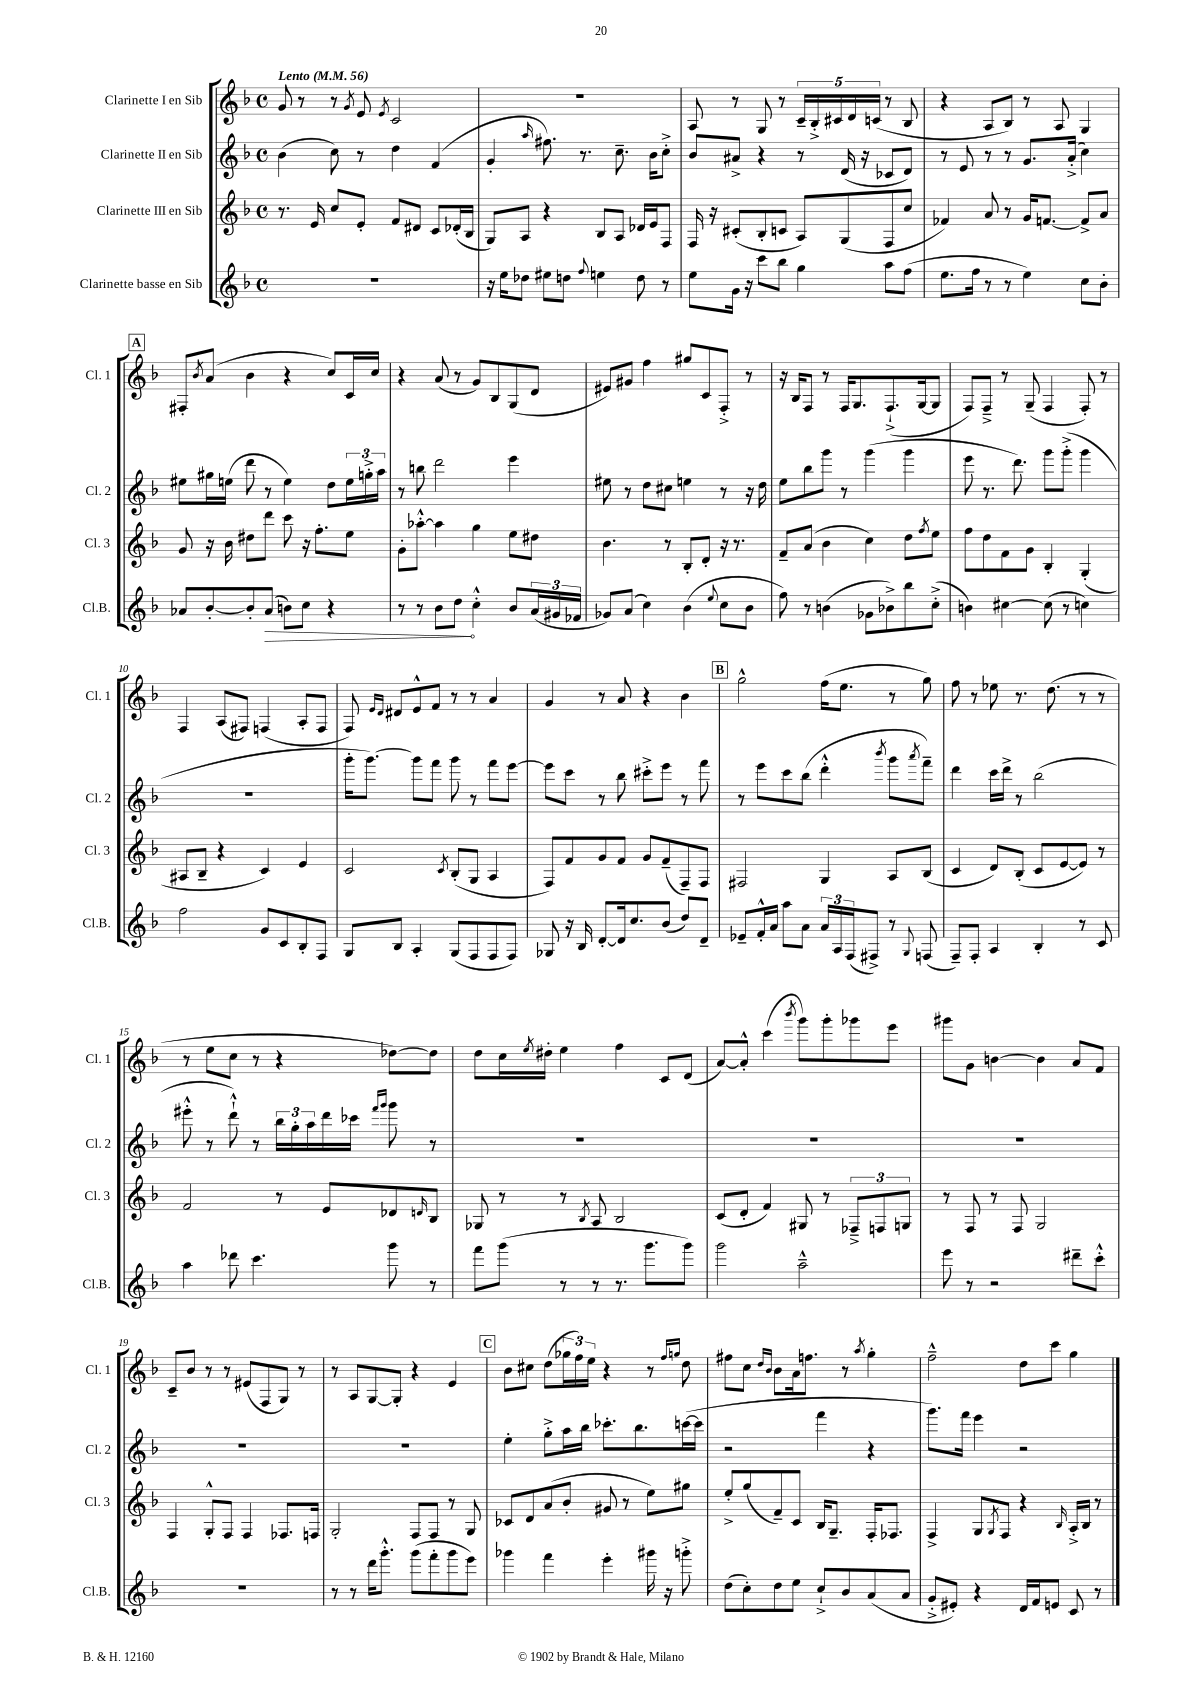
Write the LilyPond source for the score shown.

<<
\new StaffGroup <<
\new Staff = "s0" \with { instrumentName = "Clarinette I en Sib" shortInstrumentName = "Cl. 1" } {
    \clef treble \key f \major \defaultTimeSignature \time 4/4 \tempo "Lento" 4 = 56
    g'8 r8 r8 \acciaccatura { g'8 } e'8 \acciaccatura { e'8 } c'2 |
    R1 |
    a8 r8 g8 r8 \tuplet 5/4 { c'16-- bes16-.-> cis'16 d'16 c'16( } r8 bes8 |
    r4 a8 bes8) r8 a8 g4 |
    \mark \markup { \box "A" } fis8-. \acciaccatura { bes'8 } a'8( bes'4 r4 c''8) c'16 c''16 |
    r4 a'8( r8 g'8) bes8 g8( d'8 |
    eis'8) gis'8 f''4 gis''8 c'8 f8-.-> r8 |
    r16 bes16 f8 r8 f16 g8. f8.-!->( g16~ g8 |
    f8) f8---> r8 g8--( f4 f8-.) r8 |
    f4 a8( fis8) f4( a8-. f8 |
    f8) \grace { e'16 d'16 } dis'8 e'8-^ f'8 r8 r8 a'4 |
    g'4 r8 a'8 r4 bes'4 |
    \mark \markup { \box "B" } g''2-^ f''16( e''8. r8 g''8) |
    f''8 r8 ees''8 r8. d''8.( r8 r8 |
    r8 e''8 c''8 r8 r4 des''8~) des''8 |
    d''8 c''16 \acciaccatura { e''8 } dis''16-. e''4 f''4 c'8 d'8( |
    a'8~) a'8-.-^ c'''4( \acciaccatura { bes'''8 } g'''8) g'''8-. ges'''8 e'''8 |
    gis'''8 g'8 b'4~ b'4 a'8 f'8 |
    c'8-- bes'8 r8 r8 eis'8( f8 g8) r8 |
    r8 a8 g8~ g8-. r4 e'4 |
    \mark \markup { \box "C" } bes'8 cis''8 d''8( \tuplet 3/2 { ges''16 f''16) e''16 } r4 r8 \grace { f''16 g''16 } d''8 |
    fis''8 c''8 \grace { d''16 bes'16 } bes'8 a'16 f''8. r8 \acciaccatura { a''8 } g''4-. |
    f''2---^ d''8 c'''8 g''4 \bar "|." |
}
\new Staff = "s1" \with { instrumentName = "Clarinette II en Sib" shortInstrumentName = "Cl. 2" } {
    \clef treble \key f \major \defaultTimeSignature \time 4/4
    bes'4( c''8) r8 d''4 f'4( |
    g'4-. \grace { a''16 } fis''8.) r8. c''8.-- bes'16 c''8-.-> |
    bes'8 ais'8-> r4 r8 d'16( r16 ces'8 d'8) |
    r8 e'8 r8 r8 g'8. a'16-.->( c''4) |
    \mark \markup { \box "A" } eis''8 gis''16 e''16( d'''8 r8 e''4) d''8 \tuplet 3/2 { e''16 g''16-.-> a''16 } |
    r8 b''8 d'''2 e'''4 |
    eis''8 r8 d''8 cis''8 e''4 r8 r16 d''16 |
    e''8 bes''8 g'''8 r8 g'''4( g'''4 |
    e'''8 r8. d'''8.) g'''8 g'''8-.->( g'''4 |
    R1 |
    g'''16-. g'''8.~) g'''8 f'''8 g'''8 r8 f'''8 e'''8~ |
    e'''8 c'''8 r8 bes''8 cis'''8-.-> e'''8 r8 f'''8 |
    \mark \markup { \box "B" } r8 e'''8 c'''8 bes''8( d'''4-.-^ \acciaccatura { bes'''8 } g'''8 \acciaccatura { a'''8 } f'''8--) |
    d'''4 c'''16 d'''16-> r8 bes''2( |
    eis'''8-.-^ r8 d'''8-!-^) r8 \tuplet 3/2 { bes''16 g''16-. a''16 } d'''16 ces'''16 \grace { f'''16 g'''16 } g'''8 r8 |
    R1 |
    R1 |
    R1 |
    R1 |
    R1 |
    \mark \markup { \box "C" } e''4-. g''8-.-> a''16 bes''16 ces'''8.-. bes''8. c'''16~( c'''16 |
    r2 f'''4 r4 |
    g'''8.) f'''16 e'''4 r2 \bar "|." |
}
\new Staff = "s2" \with { instrumentName = "Clarinette III en Sib" shortInstrumentName = "Cl. 3" } {
    \clef treble \key f \major \defaultTimeSignature \time 4/4
    r8. e'16 c''8 e'8-. f'8 dis'8 c'8 des'16-.( bes16 |
    g8) a8 r4 bes8 a8 des'16 e'16 f8 |
    f16 r16 cis'8-.( bes8-. c'8 a8) g8( f8 c''8 |
    fes'4) a'8 r8 g'16 f'8.~ f'8-> a'8 |
    \mark \markup { \box "A" } g'8 r16 bes'16 dis''8 d'''8 c'''8 r16 f''8.-. e''8 |
    g'8-. aes''8~-.-^ aes''4 g''4 e''8 dis''8 |
    bes'4. r8 bes8-. d'8-. r16 r8. |
    f'8-- a'8( bes'4 c''4) d''8 \acciaccatura { f''8 } e''8 |
    f''8 d''8 f'8 g'8 bes4-. g4-.( |
    ais8 bes8-- r4 c'4) e'4 |
    c'2 \acciaccatura { c'8 } bes8-.( g8 a4 |
    f8) f'8 g'8 f'8 g'8 f'8--( f8--) f8 |
    \mark \markup { \box "B" } fis2 g4 a8 bes8( |
    c'4 d'8) bes8-.( c'8 e'8~ e'8) r8 |
    f'2 r8 e'8 des'8 \grace { d'16 } bes8 |
    ges8 r8 r8 \acciaccatura { bes8 } a8 bes2 |
    c'8( d'8-. f'4) gis8 r8 \tuplet 3/2 { fes8---> f8 g8 } |
    r8 f8 r8 f8 g2 |
    f4 g8-.-^ f8 f4 fes8. f16 |
    g2-. f8 f8 r8 g8 |
    \mark \markup { \box "C" } ces'8 d'8 a'8( bes'8-. gis'8 r8 e''8) gis''8 |
    e''8-.-> g''8( f'8--) c'8 bes16 g8.-- f16-. fes8. |
    f4-> g8 \acciaccatura { g8 } f8 r4 \grace { bes16 } a16-.-> bes16 r8 \bar "|." |
}
\new Staff = "s3" \with { instrumentName = "Clarinette basse en Sib" shortInstrumentName = "Cl.B." } {
    \clef treble \key f \major \defaultTimeSignature \time 4/4
    R1 |
    r16 e''16 des''8 eis''8 d''8 \appoggiatura { f''8 } e''4 d''8 r8 |
    e''8 g'16 r16 c'''8 bes''8 g''4 a''8 f''8( |
    e''8. f''16 r8 r8 e''4) c''8 bes'8-. |
    \mark \markup { \box "A" } aes'8 bes'8~-. bes'8-. \once \override Hairpin.circled-tip = ##t aes'8\>( b'8) c''8 r4 |
    r8 r8 bes'8 d''8\! c''4-.-^ bes'8 \tuplet 3/2 { a'16( gis'16 fes'16 } |
    ges'8) a'8( c''4) bes'4( \appoggiatura { e''8 } c''8 bes'8 |
    f''8) r8 b'4( ges'8 bes'8->) bes''8 c''8-.->( |
    b'4) cis''4~ cis''8( r8 c''4) |
    f''2 g'8 c'8 bes8-. f8 |
    g8 bes8 a4-. g8( f8 f8 f8) |
    ges8 r16 bes16 d'8~-. d'16 c''8. bes'8( d''8) d'8-- |
    \mark \markup { \box "B" } ees'8-- f'16-.-^ a'16 a''8 a'8 \tuplet 3/2 { a'16 a16 f16( } fis8->) r8 \appoggiatura { g8 } f8( |
    f8--) f8-. a4 bes4-. r8 c'8 |
    a''4 des'''8 c'''4. g'''8 r8 |
    f'''8 g'''8( r8 r8 r8. g'''8. g'''8) |
    g'''2 a''2---^ |
    e'''8 r8 r2 dis'''8-- c'''8-.-^ |
    R1 |
    r8 r8 d'''16 g'''8.-.-^ g'''8( f'''8-. g'''8 e'''8) |
    \mark \markup { \box "C" } ges'''4 f'''4 e'''4-. gis'''16 r16 g'''8-.-> |
    d''8( c''8-.) d''8 e''8 c''8-!-> bes'8 a'8( a'8 |
    g'8-.-> eis'8-.) r4 d'16 f'16 e'8 c'8 r8 \bar "|." |
}
>>
>>
